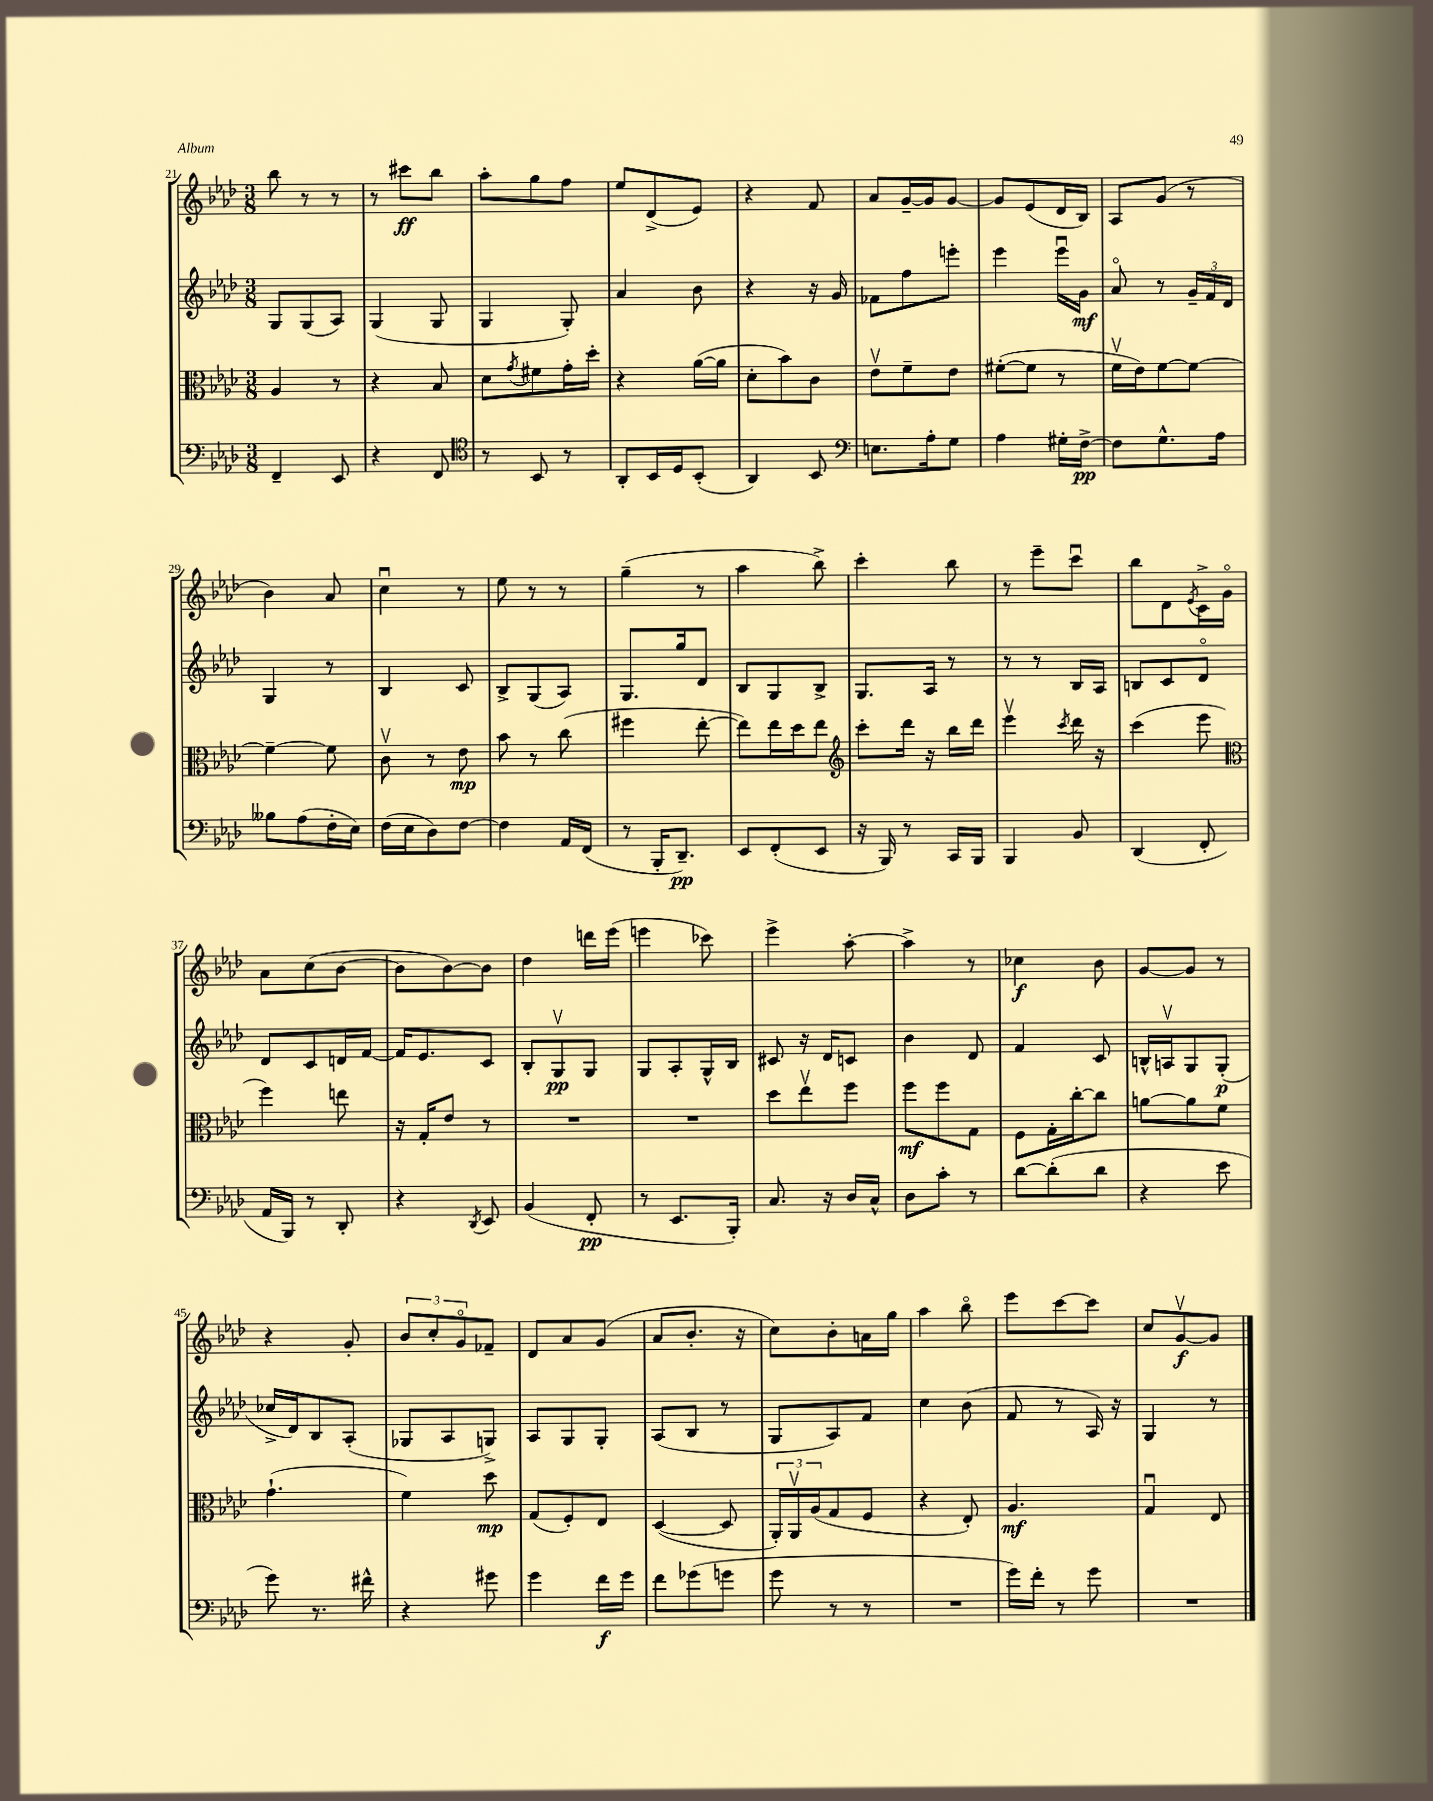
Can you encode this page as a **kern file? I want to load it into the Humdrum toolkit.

**kern	**kern	**kern	**kern
*staff4	*staff3	*staff2	*staff1
*clefF4	*clefC3	*clefG2	*clefG2
*k[b-e-a-d-]	*k[b-e-a-d-]	*k[b-e-a-d-]	*k[b-e-a-d-]
*M3/8	*M3/8	*M3/8	*M3/8
4FF~/	4A-/	8G/L	8bb-\
.	.	(8G/	8r
8EE-/	8r	8A-/J)	8r
=	=	=	=
4r	4r	(4G/	8r
.	.	.	8ccc#\L
8FF/	8B-/	8G/	8bb-\J
=	=	=	=
*clefC4	*	*	*
8r	8d-\L	4G/	8aa-'\L
.	8qg/	.	.
8BB-/	8f#\	.	8gg\
8r	16g'\L	8G'/)	8ff\J
.	16dd-'\JJ	.	.
=	=	=	=
8AA-'/L	4r	4a-/	8ee-/L
16BB-/L	.	.	(8d-^/
16D-/J	.	.	.
(8BB-'/J	([16a-\LL	8b-\	8e-/J)
.	16a-\]JJ	.	.
=	=	=	=
4AA-/)	8d-'\L	4r	4r
.	8b-\)	.	.
8BB-/	8c\J	16r	8f/
.	.	16g/	.
=	=	=	=
*clefF4	*	*	*
8.E\L	8e-v\L	8f-\L	8a-/L
.	8f~\	8ff\	[16g~/L
16A-'\k	.	.	16g/]J
8G\J	8e-\J	8eee'\J	[8g/J
=	=	=	=
4A-\	([8f#'\L	4eee-\	8g/]L
.	8f#\]J	.	(8e-/
16G#'\LL	8r	16eee-u\LL	16d-/L
[16F^\JJ	.	16g\JJ	16B-/JJ)
=	=	=	=
8F\]L	16fv\LL	8a-o/	8A-/L
.	16e-\J)	.	.
8.G^^\	[8f\	8r	(8g/J
.	8f\_J	24g~/LL	8r
.	.	24f/	.
16A-\Jk	.	.	.
.	.	24d-/JJ	.
=	=	=	=
8B--\L	4f~\_	4G/	4b-\)
(8A-\	.	.	.
16F'\L	8f\]	8r	8a-/
16E-\JJ)	.	.	.
=	=	=	=
(16F\LL	8cv\	4B-/	4ccu\
16E-\J	.	.	.
8D-\)	8r	.	.
[8F\J	8e-\	8c/	8r
=	=	=	=
4F\]	8b-\	8B-^/L	8ee-\
.	8r	(8G/	8r
16AA-/LL	(8cc\	8A-/J)	8r
(16FF/JJ	.	.	.
=	=	=	=
8r	4ff#\	8.G/L	(4gg~\
16BBB-'/LK	.	.	.
8.DD-~/J)	.	16gg/k	.
.	[8ee-'\	8d-/J	8r
=	=	=	=
8EE-/L	8ee-\]L)	8B-/L	4aa-\
(8FF'/	16ee-\L	8G/	.
.	16dd-\J	.	.
8EE-/J	8ee-\J	8B-^/J	8bb-^\)
=	=	=	=
*	*clefG2	*	*
16r	8ccc'\L	8.G/L	4ccc'\
16BBB-/)	.	.	.
8r	16ddd-\Jk	.	.
.	16r	16A-/Jk	.
16CC/LL	16bb-\LL	8r	8bb-\
16BBB-/JJ	16ddd-\JJ	.	.
=	=	=	=
4BBB-/	4eee-v\	8r	8r
.	.	8r	8eee-~\L
.	8qccc/	.	.
8BB-/	16ddd-\	16B-/LL	8cccu\J
.	16r	16A-/JJ	.
=	=	=	=
(4DD-/	(4ccc\	8B/L	8bb-\L
.	.	8c/	8d-\
.	.	.	8qe-/
8FF'/	8eee-\	8d-o/J	16c^\L
.	.	.	16go\JJ
=	=	=	=
*	*clefC3	*	*
16AA-/LL	4ff\)	8d-/L	8a-\L
16BBB-/JJ)	.	.	.
8r	.	8c/	(8cc\
8DD-'/	8ee\	16d/L	[8b-\J
.	.	[16f/JJ	.
=	=	=	=
4r	16r	16f/]LK	8b-\]L
.	16G'/LK	8.e-/	.
.	8e-/J	.	[8b-\)
8qDD-/	.	.	.
8EE-/	8r	8c/J	8b-\]J
=	=	=	=
(4BB-/	4.r	8B-'/L	4dd-\
.	.	8Gv/	.
8FF'/	.	8G/J	16ddd\LL
.	.	.	(16eee-\JJ
=	=	=	=
8r	4.r	8G/L	4eee\
8.EE-/L	.	8A-'/	.
.	.	16G^^/L	8ccc-\)
16BBB-'/Jk)	.	16B-/JJ	.
=	=	=	=
8.C/	8dd-\L	8c#/	4eee-^\
.	8ee-v\	16r	.
16r	.	16d-/LK	.
16D-/LL	8ff\J	8c/J	[8aa-'\
16C^^/JJ	.	.	.
=	=	=	=
8D-\L	8ff\L	4b-\	4aa-^\]
8c'\J	8ff\	.	.
8r	8G\J	8d-/	8r
=	=	=	=
[8d-\L	8F\L	4f/	4cc-\
(8d-'\]	16G'\L	.	.
.	[16cc'\J	.	.
8d-\J	8cc\]J	8c/	8b-\
=	=	=	=
4r	[8a\L	16B^^/LL	[8g/L
.	.	16Av/J	.
.	8a\]	8G/	8g/]J
8e-\	8f\J	(8G'/J	8r
=	=	=	=
8g\)	(4.g`\	16cc-^/LL	4r
.	.	16d-/J)	.
8.r	.	8B-/	.
.	.	(8A-'/J	8g'/
16f#^^\	.	.	.
=	=	=	=
4r	4f\)	8G-/L	12b-/L
.	.	.	12cc'/
.	.	8A-/	.
.	.	.	12go/
8g#\	8dd-\	8G^/J)	8f-~/J
=	=	=	=
4g\	(8G/L	8A-/L	8d-/L
.	8F'/)	8G/	8a-/
16f\LL	8E-/J	8G'/J	(8g/J
16g\JJ	.	.	.
=	=	=	=
8f\L	([4D-/	(8A-/L	8a-/L
(8g-\	.	8B-/J	8.b-'/J
8g\J	8D-/]	8r	.
.	.	.	16r
=	=	=	=
8g\	24AA-'/LL)	8G/L	8cc\L)
.	24AA-v/	.	.
.	(24A-/J	.	.
8r	8G/	8A-/)	8b-'\
8r	8F/J	8f/J	16a\L
.	.	.	16gg\JJ
=	=	=	=
4.r	4r	4cc\	4aa-\
.	8E-'/)	(8b-\	8bb-o\
=	=	=	=
16g\LL)	4.A-/	8f/	8eee-\L
16f'\JJ	.	.	.
8r	.	8r	[8ccc\
8g\	.	16A-/)	8ccc\]J
.	.	16r	.
=	=	=	=
4.r	4Gu/	4G/	8cc/L
.	.	.	[8gv/
.	8E-/	8r	8g/]J
==	==	==	==
*-	*-	*-	*-
